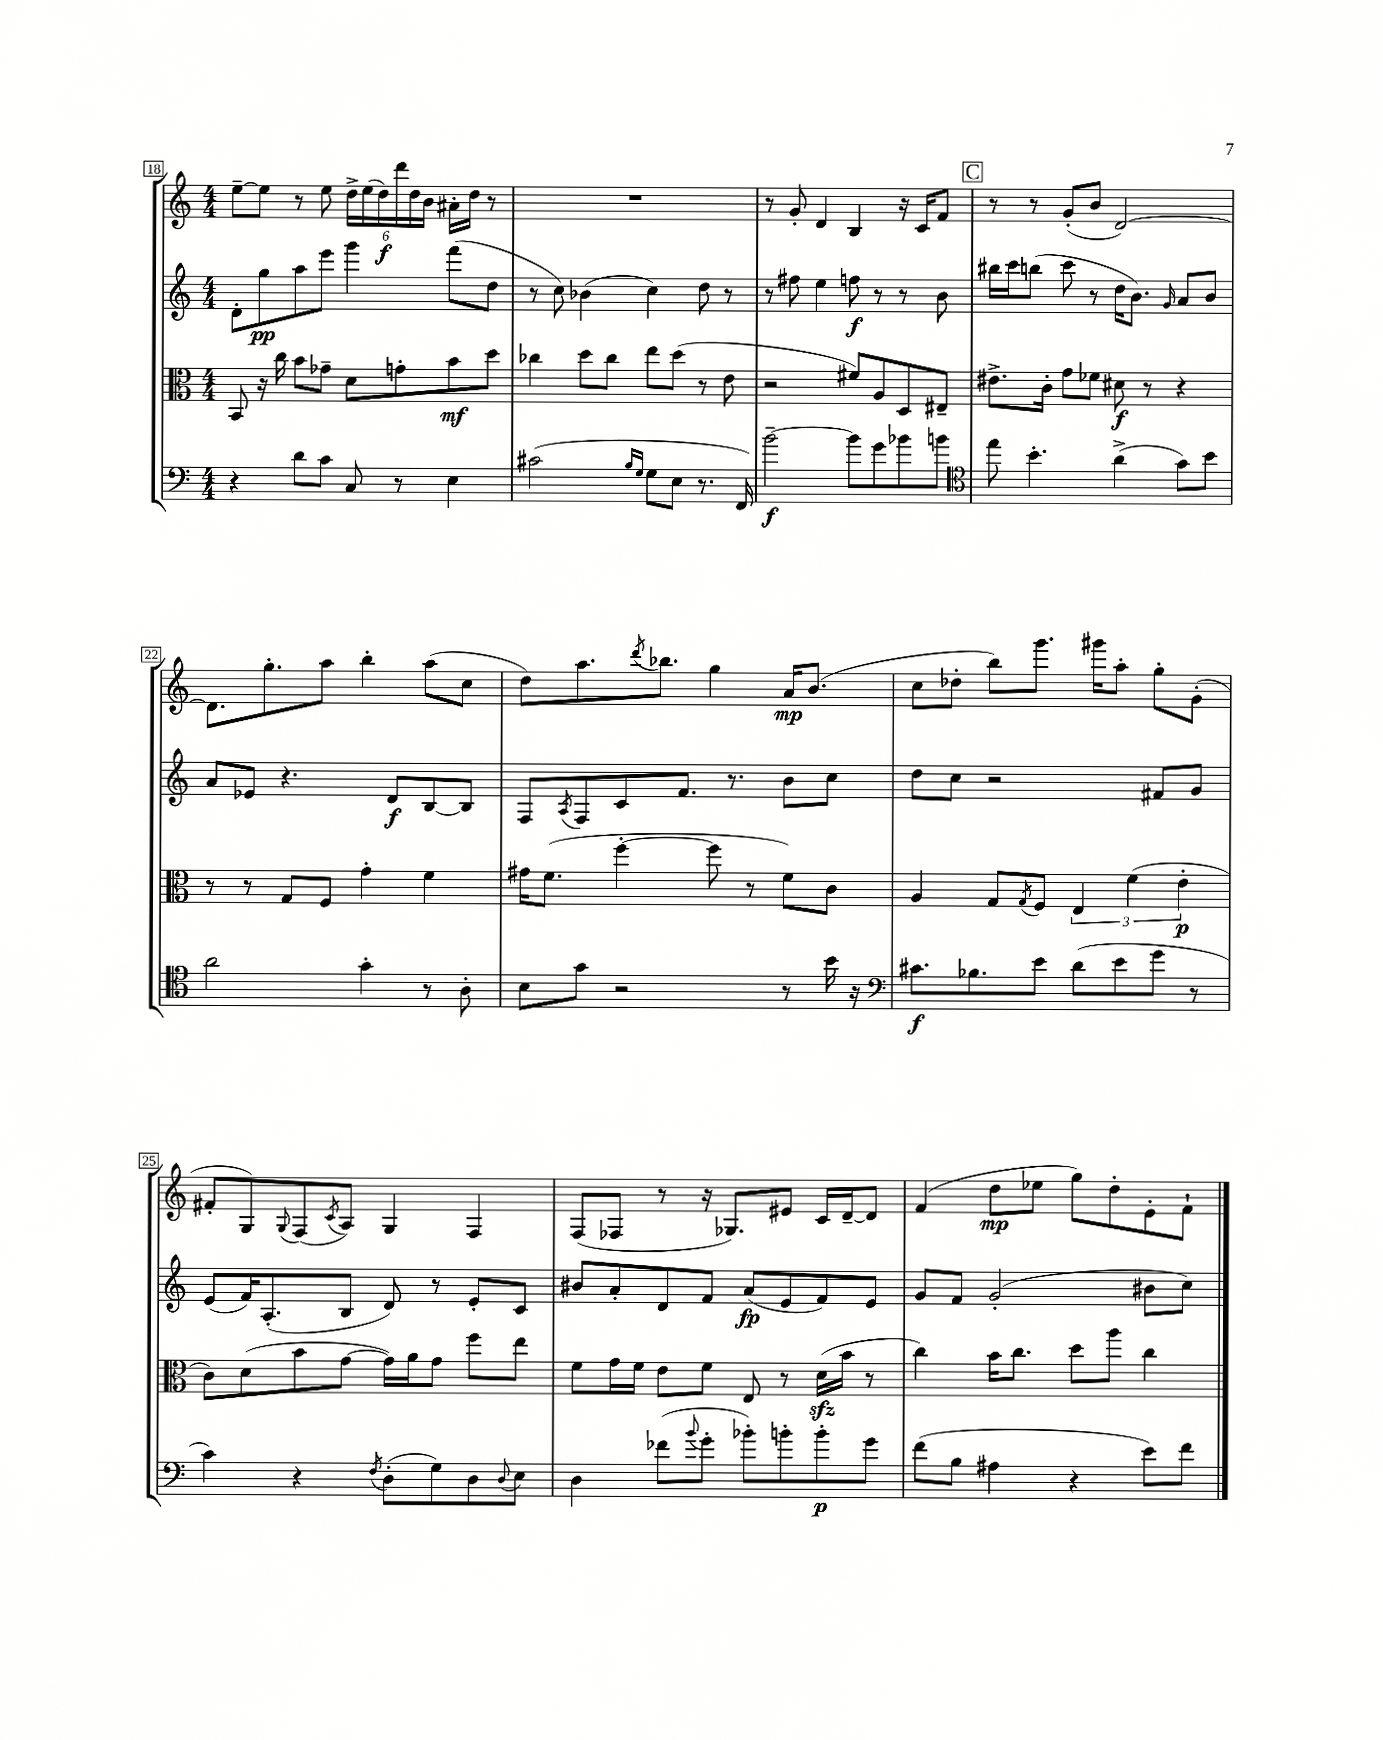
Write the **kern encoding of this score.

**kern	**dynam	**kern	**dynam	**kern	**dynam	**kern	**dynam
*part4	*part4	*part3	*part3	*part2	*part2	*part1	*part1
*staff4	*staff4	*staff3	*staff3	*staff2	*staff2	*staff1	*staff1
*clefF4	*	*clefC3	*	*clefG2	*	*clefG2	*
*k[]	*	*k[]	*	*k[]	*	*k[]	*
*M4/4	*	*M4/4	*	*M4/4	*	*M4/4	*
=18	=18	=18	=18	=18	=18	=18	=18
4r	.	8BB/	.	8d'\L	.	[8ee~\L	.
.	.	16r	.	8gg\	pp	8ee\J]	.
.	.	16cc\	.	.	.	.	.
8d\L	.	8b\L	.	8aa\	.	8r	.
8c\J	.	8g-X~\J	.	8eee\J	.	8ee\	.
8C/	.	8d\L	.	4ggg\	.	24dd^\LL	.
.	.	.	.	.	.	(24ee\	.
.	.	.	.	.	.	24dd\)	f
8r	.	8gn'\	.	.	.	24ddd\	.
.	.	.	.	.	.	24dd\	.
.	.	.	.	.	.	24b\JJ	.
4E\	.	8b\	mf	(8fff\L	.	16a#X'\LL	.
.	.	.	.	.	.	16dd\JJ	.
.	.	8dd\J	.	8dd\J	.	8r	.
=19	=19	=19	=19	=19	=19	=19	=19
(2c#X\	.	4cc-X\	.	8r	.	1r	.
.	.	.	.	8cc\)	.	.	.
.	.	8dd\L	.	(4b-X\	.	.	.
.	.	8cc-\J	.	.	.	.	.
16qqB/LL	.	.	.	.	.	.	.
16qqG/JJ	.	.	.	.	.	.	.
8G\L	.	8ee\L	.	4cc\)	.	.	.
8E\J	.	(8dd\J	.	.	.	.	.
8.r	.	8r	.	8dd\	.	.	.
.	.	8e\	.	8r	.	.	.
16FF/)	.	.	.	.	.	.	.
=20	=20	=20	=20	=20	=20	=20	=20
[2b~\	f	2r	.	8r	.	8r	.
.	.	.	.	8ff#X\	.	8g'/	.
.	.	.	.	4ee\	.	4d/	.
8b\L]	.	8f#X/L)	.	8ffn\	f	4B/	.
8g\	.	8A/	.	8r	.	.	.
8b-X\	.	8D/	.	8r	.	16r	.
.	.	.	.	.	.	16c/KL	.
8bn\J	.	8E#X~/J	.	8b\	.	8f/J	.
!!LO:REH:place=s1:t=C
=21	=21	=21	=21	=21	=21	=21	=21
*clefC4	*	*	*	*	*	*	*
8ee\	.	8.e#X^\L	.	16bb#X\LL	.	8r	.
.	.	.	.	16ccc\J	.	.	.
4.b'\	.	.	.	(8bbn\J	.	8r	.
.	.	16c'\Jk	.	.	.	.	.
.	.	8g\L	.	8ccc\	.	(8g'/L	.
.	.	8f-X\J	.	8r	.	8b/J	.
(4a^\	.	8d#X\	f	16dd\KL	.	[2d/)	.
.	.	.	.	8.b\J)	.	.	.
.	.	8r	.	.	.	.	.
.	.	.	.	16qqg/	.	.	.
8g\L)	.	4r	.	8a/L	.	.	.
8b\J	.	.	.	8b/J	.	.	.
!!LO:LB:g=z
=22	=22	=22	=22	=22	=22	=22	=22
2a\	.	8r	.	8a/L	.	8.d\L]	.
.	.	8r	.	8e-X/J	.	.	.
.	.	.	.	.	.	8.gg'\	.
.	.	8G/L	.	4.r	.	.	.
.	.	8F/J	.	.	.	8aa\J	.
4g'\	.	4g'\	.	.	.	4bb'\	.
.	.	.	.	8d/L	f	.	.
8r	.	4f\	.	[8B/	.	(8aa\L	.
8A'\	.	.	.	8B/J]	.	8cc\J	.
=23	=23	=23	=23	=23	=23	=23	=23
8B\L	.	16g#X\KL	.	8F/L	.	8dd\L)	.
.	.	(8.f\J	.	.	.	.	.
.	.	.	.	8qA/	.	.	.
8g\J	.	.	.	8F/	.	8.aa\	.
2r	.	[4ff'\	.	8c/	.	.	.
.	.	.	.	.	.	8qddd/	.
.	.	.	.	.	.	8.bb-X\J	.
.	.	.	.	8.f/J	.	.	.
.	.	8ff\]	.	.	.	4gg\	.
.	.	.	.	8.r	.	.	.
.	.	8r	.	.	.	.	.
8r	.	8f\L)	.	8b\L	.	16a/KL	mp
.	.	.	.	.	.	(8.b/J	.
16b\	.	8c\J	.	8cc\J	.	.	.
16r	.	.	.	.	.	.	.
=24	=24	=24	=24	=24	=24	=24	=24
*clefF4	*	*	*	*	*	*	*
8.c#X\L	f	4A/	.	8dd\L	.	8cc\L	.
.	.	.	.	8cc\J	.	8dd-X'\J	.
8.B-X\	.	.	.	.	.	.	.
.	.	8G/L	.	2r	.	8bb\L)	.
.	.	8qG/	.	.	.	.	.
8e\J	.	8F/J	.	.	.	8.ggg\J	.
(8d\L	.	6E/	.	.	.	.	.
.	.	.	.	.	.	16ggg#X\KL	.
8e\	.	.	.	.	.	8aa'\J	.
.	.	(6f\	.	.	.	.	.
8g\J	.	.	.	8f#X/L	.	8gg'\L	.
.	.	6e'\	p	.	.	.	.
8r	.	.	.	8g/J	.	(8g'\J	.
!!LO:LB:g=z
=25	=25	=25	=25	=25	=25	=25	=25
4c\)	.	8c\L)	.	(8e/L	.	8f#X'/L	.
.	.	(8d\	.	16f/K)	.	8G/)	.
.	.	.	.	(8.A'/	.	.	.
.	.	.	.	.	.	8qqG/	.
4r	.	8b\	.	.	.	(8F/	.
.	.	.	.	.	.	8qc/	.
.	.	[8g\J	.	8B/J	.	8A/J)	.
8qF/	.	.	.	.	.	.	.
(8D'\L	.	16g\LL])	.	8d/)	.	4G/	.
.	.	16a\J	.	.	.	.	.
8G\)	.	8g\J	.	8r	.	.	.
8D\	.	8ff\L	.	8e'/L	.	4F/	.
8qqD/	.	.	.	.	.	.	.
8E\J	.	8ee\J	.	8c/J	.	.	.
=26	=26	=26	=26	=26	=26	=26	=26
4D\	.	8f\L	.	8b#X/L	.	(8F/L	.
.	.	16g\L	.	8a'/	.	8F-X/J	.
.	.	16f\JJ	.	.	.	.	.
(8f-X\L	.	8e\L	.	8d/	.	8r	.
8qqb/	.	.	.	.	.	.	.
8g'\J	.	8f\J	.	8f/J	.	16r	.
.	.	.	.	.	.	8.G-X/L)	.
8b-X'\L)	.	8E/	.	(8a/L	fp	.	.
8bn'\	.	8r	.	8e/	.	8e#X/J	.
8b'\	p	(16dzz\LL	.	8f/)	.	16c/LL	.
.	.	16b\JJ	.	.	.	[16d~/J	.
8g\J	.	8r	.	8e/J	.	8d/J]	.
=27	=27	=27	=27	=27	=27	=27	=27
(8f\L	.	4cc\)	.	8g/L	.	(4f/	.
8B\J	.	.	.	8f/J	.	.	.
4A#X\	.	16b\KL	.	(2g'/	.	8dd\L	mp
.	.	8.cc\J	.	.	.	.	.
.	.	.	.	.	.	8ee-X\J	.
4r	.	8dd\L	.	.	.	8gg\L)	.
.	.	8aa\J	.	.	.	8dd'\	.
8e\L)	.	4cc\	.	8b#X\L	.	8e'\	.
8f\J	.	.	.	8cc\J)	.	8f`\J	.
==	==	==	==	==	==	==	==
*-	*-	*-	*-	*-	*-	*-	*-
